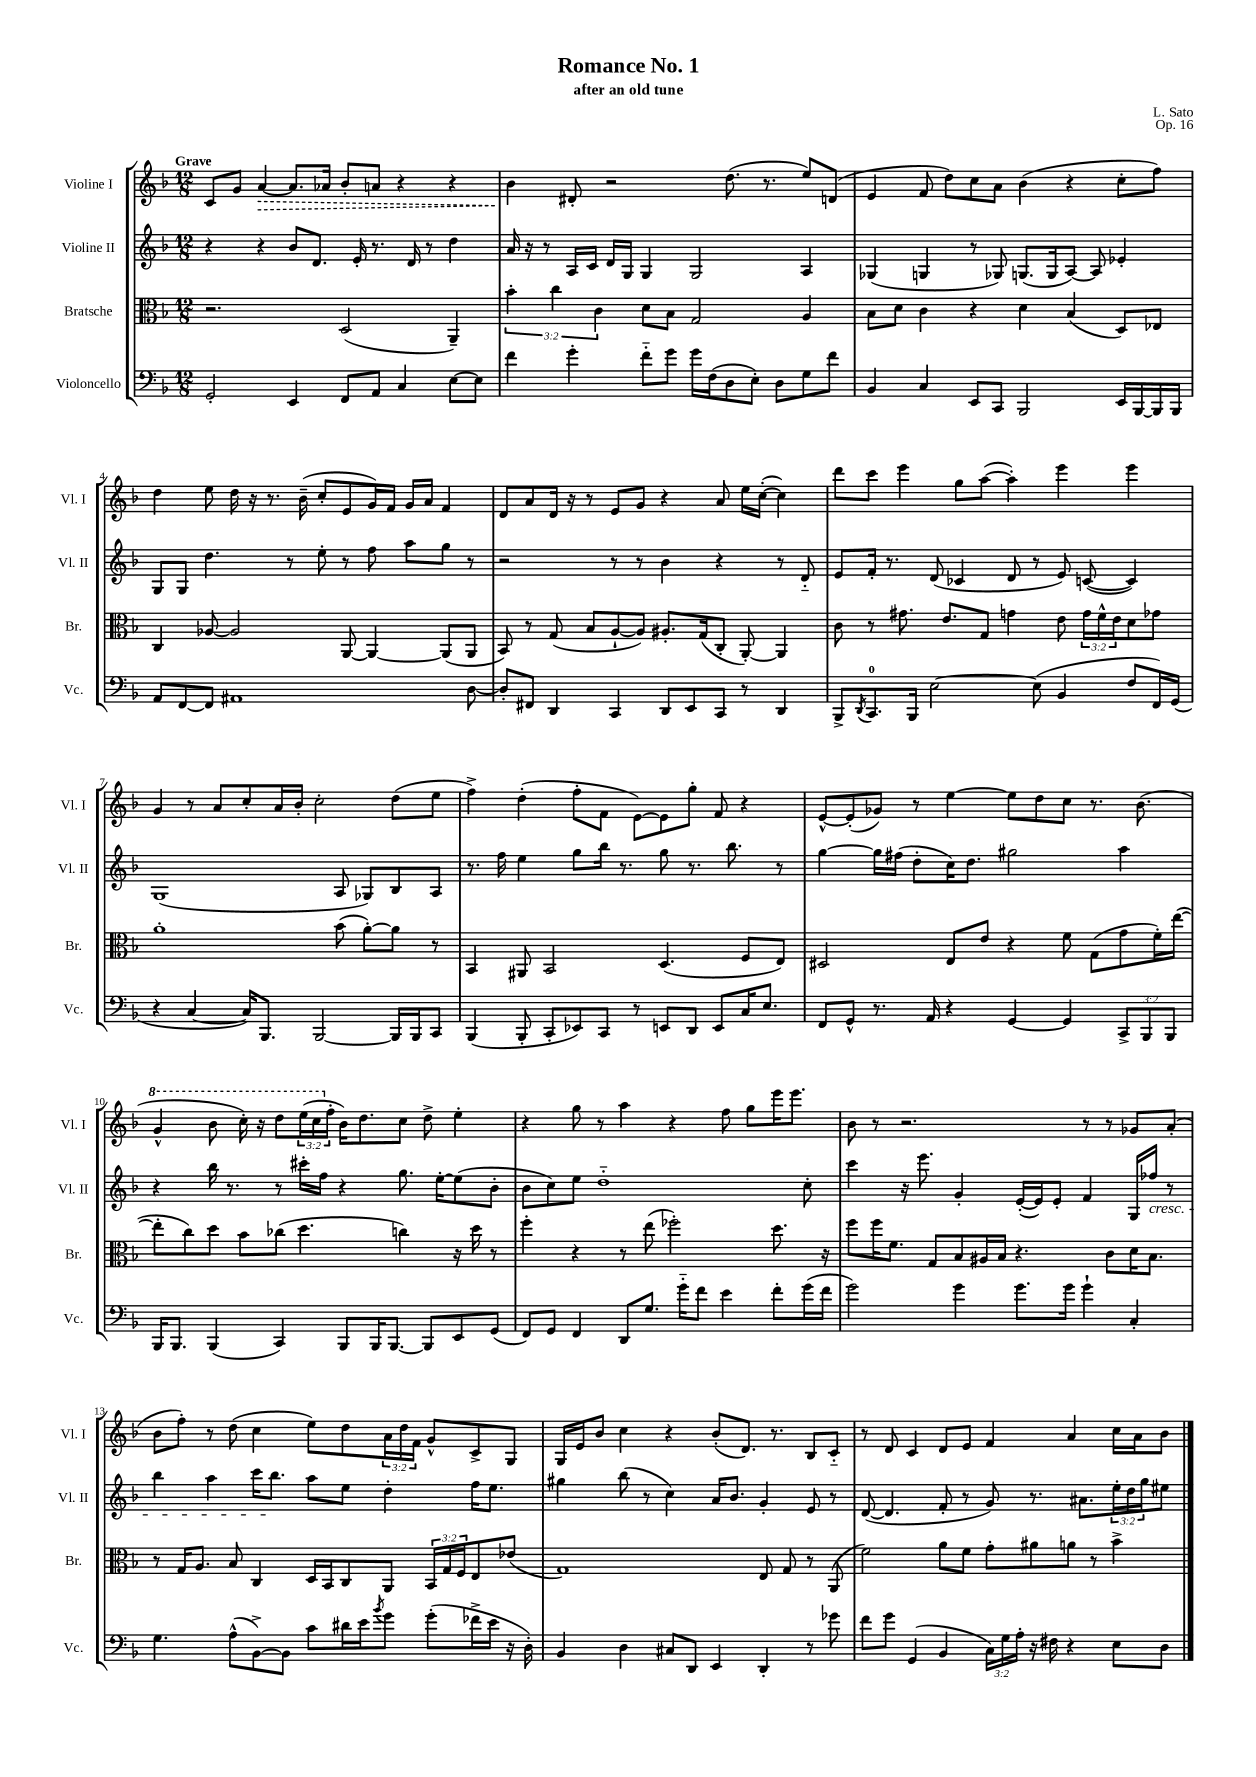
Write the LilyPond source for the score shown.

\header { title = "Romance No. 1" composer = "L. Sato" subtitle = "after an old tune" opus = "Op. 16" }
<<
\new StaffGroup <<
\new Staff = "s0" \with { instrumentName = "Violine I" shortInstrumentName = "Vl. I" } {
    \clef treble \key f \major \numericTimeSignature \time 12/8 \override Staff.TupletNumber.text = #tuplet-number::calc-fraction-text \tempo "Grave"
    c'8 g'8 \once \override Hairpin.style = #'dashed-line a'4~\> a'8. aes'16 bes'8-. a'8 r4 r4 |
    bes'4\! dis'8-. r2 d''8.( r8. e''8) d'8( |
    e'4 f'8 d''8) c''8 a'8 bes'4( r4 c''8-. f''8) |
    d''4 e''8 d''16 r16 r8. bes'16--( c''8-. e'8 g'16) f'16 g'16 a'16 f'4 |
    d'8 a'8 d'16 r16 r8 e'8 g'8 r4 a'8 e''16 c''16~-.( c''4) |
    d'''8 c'''8 e'''4 g''8 a''8~( a''4-.) e'''4 e'''4 |
    g'4 r8 a'8 c''8-. a'16 bes'16-. c''2-. d''8( e''8 |
    f''4->) d''4-.( f''8-. f'8 e'8~) e'8 g''8-. f'8 r4 |
    e'8~-^ e'8-.( ges'8) r8 e''4~ e''8 d''8 c''8 r8. bes'8.( |
    \ottava #1 g''4-^ bes''8 c'''16-.) r16 d'''8 \tuplet 3/2 { e'''16( c'''16 \ottava #0 f''16-. } bes'16) d''8. c''8 d''8-> e''4-. |
    r4 g''8 r8 a''4 r4 f''8 g''8 e'''16 e'''8. |
    bes'8 r8 r2. r8 r8 ges'8 a'8-.( |
    bes'8 f''8-.) r8 d''8( c''4 e''8) d''8 \tuplet 3/2 { a'16 d''16 f'16 } g'8-^ c'8-> g8 |
    g16 e'16 bes'8 c''4 r4 bes'8-.( d'8.) r8. bes8 c'8-_ |
    r8 d'8 c'4 d'8 e'8 f'4 a'4 c''16 a'16 bes'8 \bar "|." |
}
\new Staff = "s1" \with { instrumentName = "Violine II" shortInstrumentName = "Vl. II" } {
    \clef treble \key f \major \numericTimeSignature \time 12/8 \override Staff.TupletNumber.text = #tuplet-number::calc-fraction-text
    r4 r4 bes'8 d'8. e'16-. r8. d'16 r8 d''4 |
    a'16 r16 r8 a16 c'16 d'16 g16 g4 g2 a4 |
    ges4( g4 r8 ges8) g8.( g16 a8~) a8 ees'4-. |
    g8 g8 d''4. r8 e''8-. r8 f''8 a''8 g''8 r8 |
    r2 r8 r8 bes'4 r4 r8 d'8-_ |
    e'8 f'16-. r8. d'8( ces'4 d'8 r8 e'8) c'8~( c'4) |
    g1( a8 ges8) bes8 a8 |
    r8. f''16 e''4 g''8 bes''16 r8. g''8 r8. bes''8. r8 |
    g''4~ g''16 fis''16( d''8-. c''16) d''8. gis''2 a''4 |
    r4 bes''16 r8. r8 cis'''16-. f''16 r4 g''8. e''16~-. e''8( bes'8-. |
    bes'8 c''8) e''8 d''1-_ c''8-. |
    c'''4 r16 e'''8. g'4-. e'16~-.( e'16) e'8-. f'4 g16 fes''16\cresc r8 |
    bes''4 a''4 c'''16 bes''8.\! a''8 e''8 d''4-. f''16 e''8. |
    gis''4 bes''8( r8 c''4) a'16 bes'8. g'4-. e'8 r8 |
    d'8~( d'4. f'8-. r8 g'8) r8. ais'8. \tuplet 3/2 { e''16-. d''16 g''16 } eis''8 \bar "|." |
}
\new Staff = "s2" \with { instrumentName = "Bratsche" shortInstrumentName = "Br." } {
    \clef alto \key f \major \numericTimeSignature \time 12/8 \override Staff.TupletNumber.text = #tuplet-number::calc-fraction-text
    r2. d2( a,4--) |
    \tuplet 3/2 { bes'4-. c''4 c'4 } d'8 bes8 g2 a4 |
    bes8 d'8 c'4 r4 d'4 bes4( d8) ees8 |
    c4 aes8~ aes2 a,8~ a,4~ a,8( a,8 |
    bes,8) r8 g8( bes8 a8~-! a8) ais8.-. g16( c8-. a,8~-.) a,4 |
    c'8 r8 gis'8. e'8. g8 g'4 e'8 \tuplet 3/2 { g'16 f'16-^ e'16 } d'8 ges'8 |
    a'1-. bes'8( a'8~-.) a'8 r8 |
    bes,4 ais,8 bes,2 d4.( f8 e8) |
    dis2 e8 e'8 r4 f'8 g8( g'8 f'16-.) e''16~( |
    e''8-. c''8) d''8 bes'8 ces''8( d''4. c''4) r16 d''16 r8 |
    f''4-. r4 r8 e''8( fes''2-.) d''8. r16 |
    f''8 f''16 f'8. g8 bes8 ais16 bes16 r4. c'8 d'16 bes8. |
    r8 g16 a8. bes8 c4 d16 bes,16 c8 a,8 \tuplet 3/2 { bes,16 g16 f16 } e8 ees'8( |
    g1) e8 g8 r8 a,8( |
    f'2) a'8 f'8 g'8-. ais'8 a'8 r8 bes'4-> \bar "|." |
}
\new Staff = "s3" \with { instrumentName = "Violoncello" shortInstrumentName = "Vc." } {
    \clef bass \key f \major \numericTimeSignature \time 12/8 \override Staff.TupletNumber.text = #tuplet-number::calc-fraction-text
    g,2-. e,4 f,8 a,8 c4 e8~ e8 |
    f'4 g'4-. f'8-_ g'8 g'16 f16( d8 e8-.) d8 g8 f'8 |
    bes,4 c4 e,8 c,8 bes,,2 e,16 bes,,16~ bes,,16 bes,,16 |
    a,8 f,8~ f,8 ais,1 d8~ |
    d8-. fis,8 d,4 c,4 d,8 e,8 c,8 r8 d,4 |
    bes,,8-> \acciaccatura { d,8 } c,8.-0 bes,,16 e2~ e8( bes,4 f8 f,16) g,16( |
    r4 c4~ c16) bes,,8. bes,,2~ bes,,16 bes,,16 c,8 |
    bes,,4( bes,,8-. c,8-. ees,8) c,8 r8 e,8 d,8 e,8 c16 e8. |
    f,8 g,8-^ r8. a,16 r4 g,4~ g,4 \tuplet 3/2 { c,8-> bes,,8 bes,,8 } |
    bes,,16 bes,,8. bes,,4( c,4) bes,,8 bes,,16 bes,,8.~ bes,,8 e,8 g,8( |
    f,8) g,8 f,4 d,8 g8. g'16-_ f'8 e'4 f'8-. g'16( f'16 |
    g'2) g'4 g'8. g'16 g'4-! c4-. |
    g4. a8-^( bes,8~->) bes,8 c'8 dis'16 e'16 \acciaccatura { bes'8 } g'8 g'8-.( fes'16-> e'16 r16 d16-.) |
    bes,4 d4 cis8 d,8 e,4 d,4-. r8 ges'8 |
    f'8 g'8 g,4( bes,4 \tuplet 3/2 { c16) g16 a16-. } r16 fis16 r4 e8 d8 \bar "|." |
}
>>
>>
